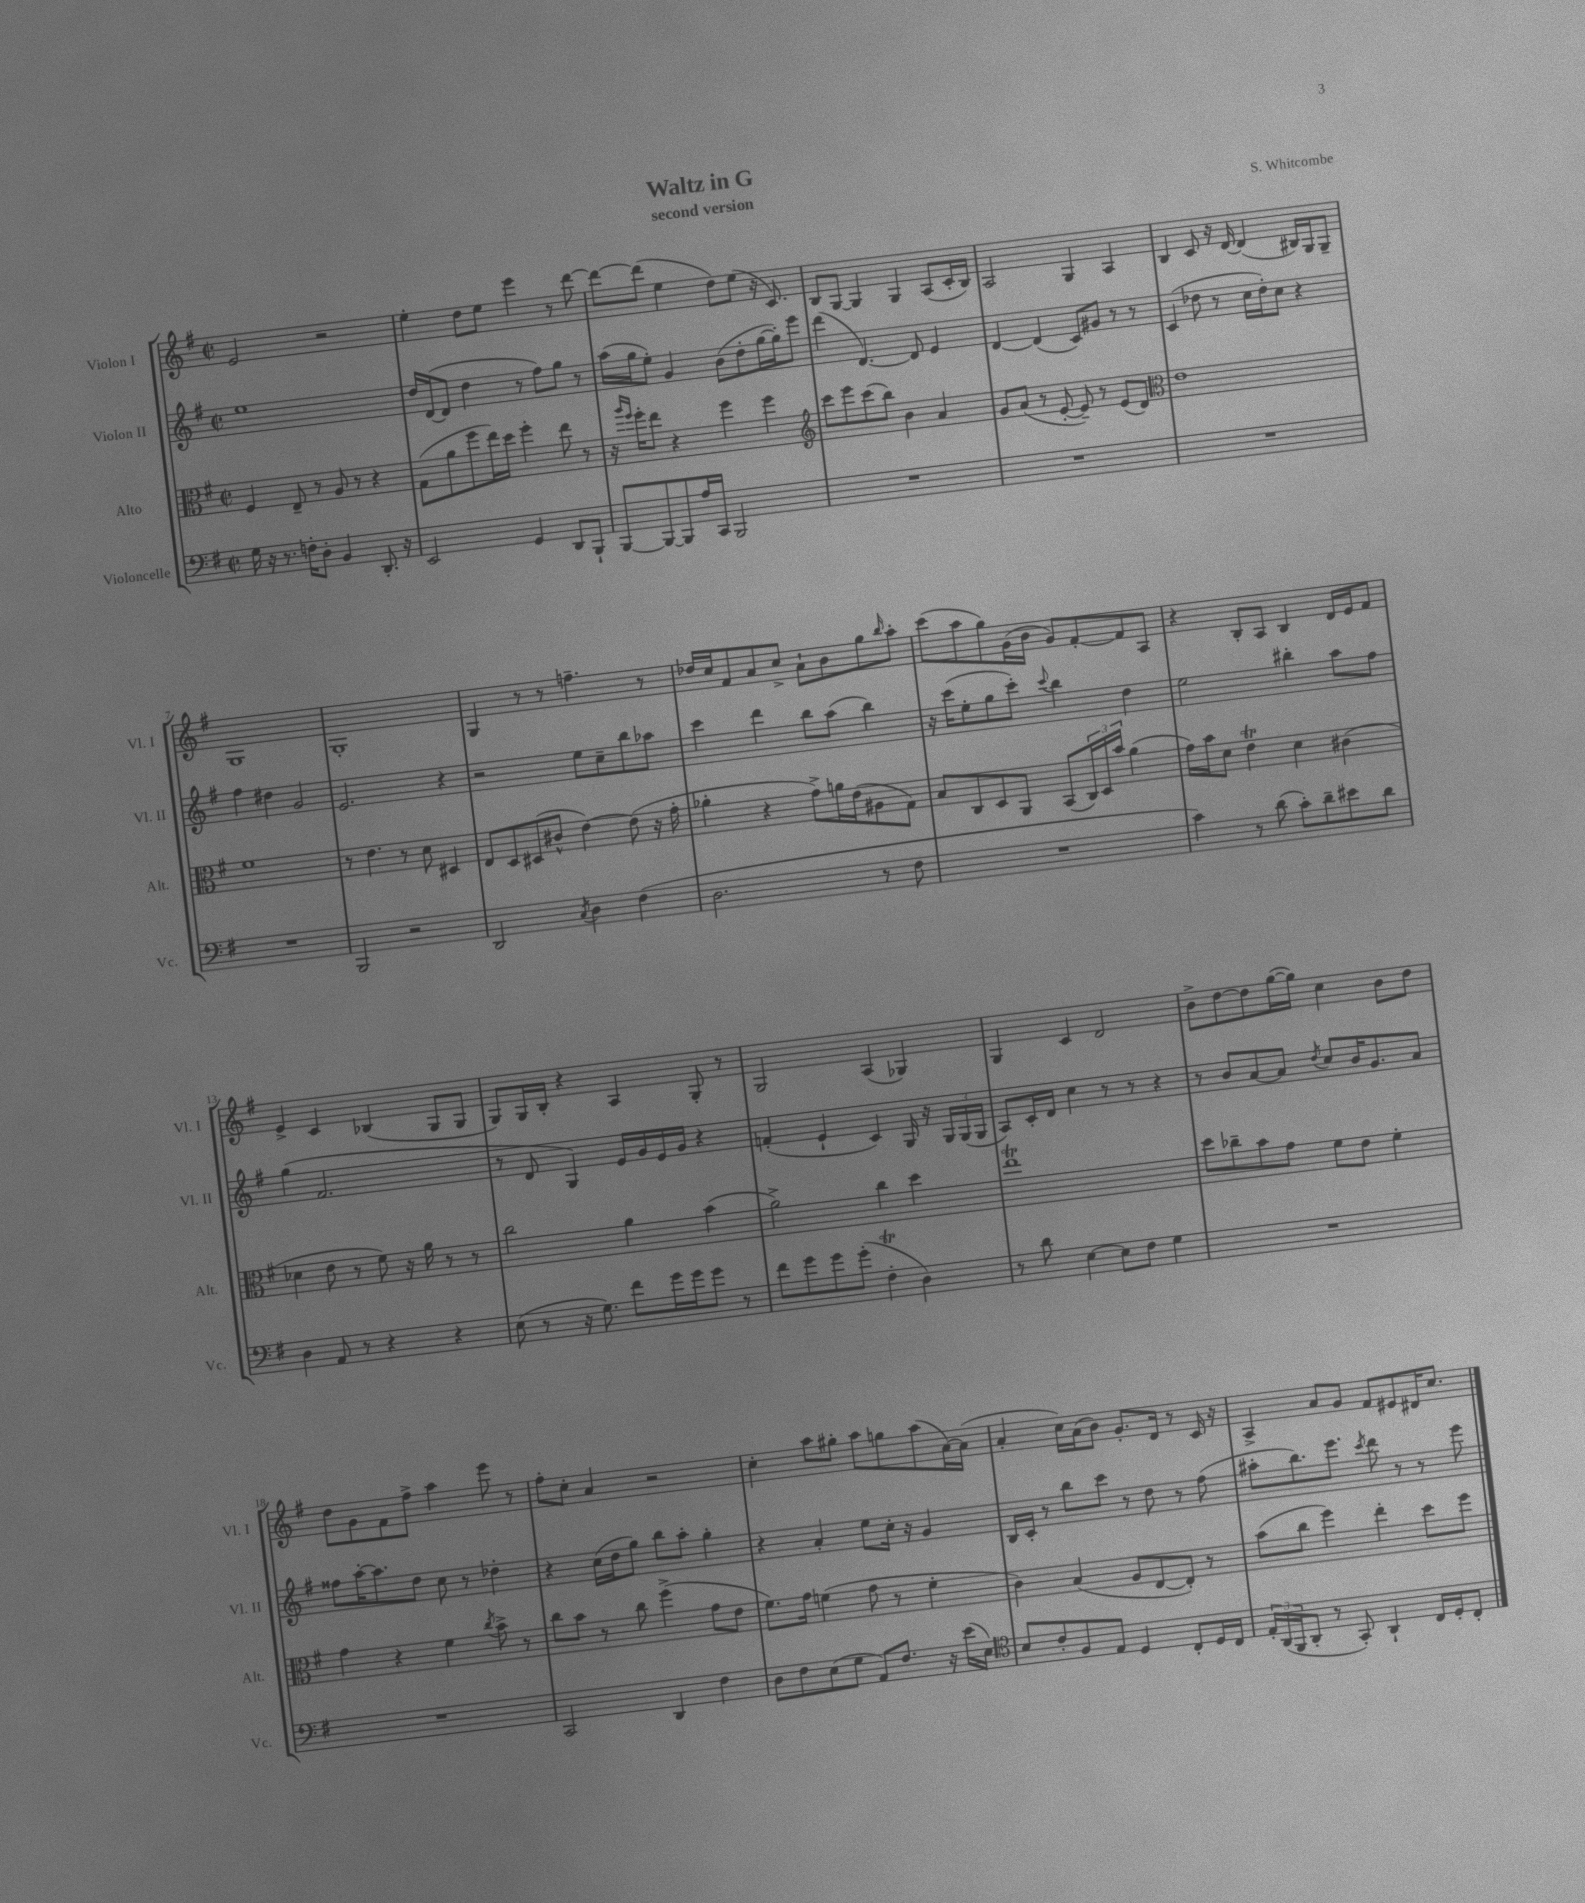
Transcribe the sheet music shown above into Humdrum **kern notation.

**kern	**kern	**kern	**kern
*part4	*part3	*part2	*part1
*staff4	*staff3	*staff2	*staff1
*I"Violoncelle	*I"Alto	*I"Violon II	*I"Violon I
*I'Vc.	*I'Alt.	*I'Vl. II	*I'Vl. I
*clefF4	*clefC3	*clefG2	*clefG2
*k[f#]	*k[f#]	*k[f#]	*k[f#]
*M2/2	*M2/2	*M2/2	*M2/2
*met(c|)	*met(c|)	*met(c|)	*met(c|)
=1	=1	=1	=1
16G\	4F#/	1ee	2e/
16r	.	.	.
8.r	.	.	.
.	8E~/	.	.
16Fn'\KL	.	.	.
8D'\J	8r	.	.
4BB/	8A/	.	2r
.	8r	.	.
8.DD'/	4r	.	.
16r	.	.	.
=2	=2	=2	=2
2EE/	(8G\L	16dd/LL	4ee'\
.	.	([16d/J	.
.	8a\	8d/J]	.
.	8ff#\	4dd\	8dd\L
.	16ee\L)	.	8ee\J
.	16dd\JJ	.	.
4GG/	4ff#'\	8r	4eee\
.	.	8ff#\L)	.
8DD/L	8ee\	8gg\J	8r
8BBB`/J	8r	8r	[8ddd\
=3	=3	=3	=3
[8BBB/L	16r	(16aa\LL	8ddd\L_
.	16qqaa/LL	.	.
.	16qqff#/JJ	.	.
.	16ff#'\KL	16gg\J	.
8BBB/_	8ee\J	8ee'\J)	(8ddd\J]
8BBB/]	4r	4g/	4ee\
16A/L	.	.	.
16CC/JJ	.	.	.
2BBB/	4ff#\	(8b\L	8dd\L)
.	.	8dd'\	(8ee\J
.	4ff#\	[16gg\L	16r
.	.	16gg'\J])	8.c/)
.	.	8eee\J	.
=4	=4	=4	=4
*	*clefG2	*	*
1r	8ccc\L	(4ddd\	8B/L
.	8eee\	.	[8G/J
.	(8ccc\	[4.d/)	4G/]
.	8bb\J)	.	.
.	4b\	.	4G/
.	.	8d/]	.
.	4a/	4e/	(8A/L
.	.	.	16c'/L
.	.	.	16B/JJ)
=5	=5	=5	=5
1r	8g/L	[4d/	2A/
.	(8a/J	.	.
.	8r	(4d/]	.
.	[8e'/	.	.
.	8e~/])	8c/L)	4G/
.	8r	8g#X/J	.
.	(8e/L	8r	4A/
.	8d/J)	8r	.
=6	=6	=6	=6
*	*clefC3	*	*
1r	1e	(4c/	4B/
.	.	8dd-X\	8c/
.	.	8r	16r
.	.	.	[16d/
.	.	16cc\LL	(4d/]
.	.	16dd-'\J)	.
.	.	8cc\J	.
.	.	4r	16B#X/LL)
.	.	.	16G/J
.	.	.	8G~/J
!!LO:LB:g=z
=7	=7	=7	=7
1r	1f#	4ff#\	1G
.	.	4dd#X\	.
.	.	2g/	.
=8	=8	=8	=8
2BBB/	8r	2.e/	1G'
.	4.e\	.	.
2r	8r	.	.
.	8d\	.	.
.	4D#X/	4r	.
=9	=9	=9	=9
2DD/	8E/L	2r	4G/
.	8D/	.	.
.	(8D#X/	.	8r
.	8c#X^^/J	.	8r
8qC/	.	.	.
4D\	[4e\)	8ee\L	4.ffn~\
.	.	8cc~\	.
(4F#\	(8e\]	8bb\	.
.	16r	8aa-X\J	8r
.	16g'\	.	.
=10	=10	=10	=10
2.D\	4a-X'\	4ccc\	16dd-X/LL
.	.	.	16cc/J
.	.	.	8f#/
.	4r	4ddd\	8a/
.	.	.	8cc^/J
.	8g^\L)	8bb\L	8a`\L
.	16an\L	(8aa\J	8b\
.	(16e\J	.	.
8r	8A#X\	4bb\)	8gg\
.	.	.	16qqbb/
8F#\	8G\J)	.	8aa'\J
=11	=11	=11	=11
1r	8B/L	16r	(8ccc\L
.	.	(16ccc\KL	.
.	8C/	8ee'\	8aa\
.	8D/	8gg\	8gg\)
.	8AA/J	8ccc'\J)	(16g\L
.	.	.	16b\JJ
.	.	8qqccc/	.
.	(8BB/L	4bb\	8g/L)
.	24C/L)	.	[8f#'/
.	24D/	.	.
.	24b/JJ	.	.
.	(4a\	4dd\	8f#/]
.	.	.	8A/J
=12	=12	=12	=12
4c\)	16g\LL)	2ee\	4r
.	16b\J	.	.
.	8d\J	.	.
8r	4eT\	.	8B'/L
(8d\	.	.	8A/J
8c'\L)	4d\	4bb#X'\	4B/
8d~\	.	.	.
8e#X\	(4c#X\	8aa\L	16d/LL
.	.	.	16e/J
8d\J	.	8ff#\J	8f#/J
!!LO:LB:g=z
=13	=13	=13	=13
4D\	4d-X\	(4gg\	4e^/
8AA/	8e\	2.f#/	4c/
8r	8r	.	.
4r	8f#\)	.	(4B-X/
.	16r	.	.
.	16a\	.	.
4r	8r	.	8G/L
.	8r	.	8G/J
=14	=14	=14	=14
(8E\	2cc\	8r	8G/L)
8r	.	8d/	16G/L
.	.	.	16B'/JJ
16r	.	4G/)	4r
8.G\)	.	.	.
8f#\L	4a\	16e/LL	4A/
.	.	16g/	.
16g\L	.	16e/	.
16g\J	.	16g/JJ	.
8g\J	(4b\	4r	8G'/
8r	.	.	8r
=15	=15	=15	=15
8f#\L	2a^\)	(4fn'/	2G/
8g\	.	.	.
8g\	.	4e`/	.
(8g'\J	.	.	.
4F#t'\	4cc\	4c/)	(4A/
4D\)	4dd\	16G/	4G-X/)
.	.	16r	.
.	.	24G/LL	.
.	.	(24G/	.
.	.	24G/JJ	.
=16	=16	=16	=16
8r	1eeT	8A/L)	4G/
8d\	.	16c'/L	.
.	.	16d/JJ	.
[4E\	.	4cc\	4c/
8E\L]	.	8r	2d/
8F#\J	.	8r	.
4G\	.	4r	.
=17	=17	=17	=17
1r	8dd\L	8r	8b^\L
.	8cc-X~\	8b/L	[8dd\
.	8b\	[8a/	8dd\]
.	8g\J	8a/J]	([16gg\L
.	.	.	16gg\JJ])
.	.	8qdd/	.
.	8f#\L	8cc/L	4cc\
.	8e\J	16b/K	.
.	.	8.g/	.
.	4f#'\	.	8b\L
.	.	8a/J	8dd\J
!!LO:LB:g=z
=18	=18	=18	=18
1r	4g\	8ff##X\L	8dd\L
.	.	[16aa'\K	8g\
.	.	8.aa\]	.
.	4r	.	8f#\
.	.	8dd\J	8ff#^\J
.	4f#\	8cc\	4aa\
.	.	8r	.
.	8qcc/	.	.
.	8b^\	4dd-X'\	8eee\
.	8r	.	8r
=19	=19	=19	=19
2CC/	8cc\L	4r	8ff#'\L
.	8b\J	.	8cc'\J
.	8r	(16cc\LL	4a/
.	.	16dd\J	.
.	8cc\	8gg\J)	.
4DD/	(4ff#^\	8bb\L	2r
.	.	8aa'\J	.
4F#\	8g\L	4gg'\	.
.	8e\J	.	.
=20	=20	=20	=20
8D\L	8.f#\L)	4r	4cc'\
8F#\	.	.	.
.	16g\Jk	.	.
(8E\	(4fn\	4a'/	8aa\L
8G\J	.	.	8gg#X'\J
8AA/L)	8g\	8ee\L	8aa\L
8.F#/J	8r	16cc'\Jk	8ggn\
.	.	16r	.
.	4f'\	4g/	(8aa\
16r	.	.	.
(16e\LL	.	.	[16a\L)
16E\JJ)	.	.	(16a\JJ]
=21	=21	=21	=21
*clefC4	*	*	*
8B/L	4c\)	16B/LL	4a'/
.	.	16c'/JJ	.
8c'/	.	8r	.
8F#/	(4B/	8bb\L	16cc\LL)
.	.	.	(16a\J
8E/J	.	8ccc\J	8b\J)
4D/	8A/L	8r	8.g'/L
.	[8E/	8dd\	.
.	.	.	16d/Jk
8C'/L	8E'/J])	8r	8r
16D/L	8r	(8ff#\	16c/
16C/JJ	.	.	16r
=22	=22	=22	=22
24E'/LL	(8b\L	8aa#X'\L	4A^/
(24AA/	.	.	.
24FF#/J	.	.	.
8AA'/J	8cc\J	8.bb\)	.
8r	4ff#\)	.	8a/L
.	.	8.eee\J	.
8GG'/)	.	.	8g/J
.	.	8qccc/	.
4AA`/	4ee'\	8ddd\	8f#/L
.	.	8r	8e#X/
16C/LL	8dd\L	8r	16d#X/K
16D'/J	.	.	8.cc/J
8C'/J	8ff#\J	8eee\	.
==	==	==	==
*-	*-	*-	*-
